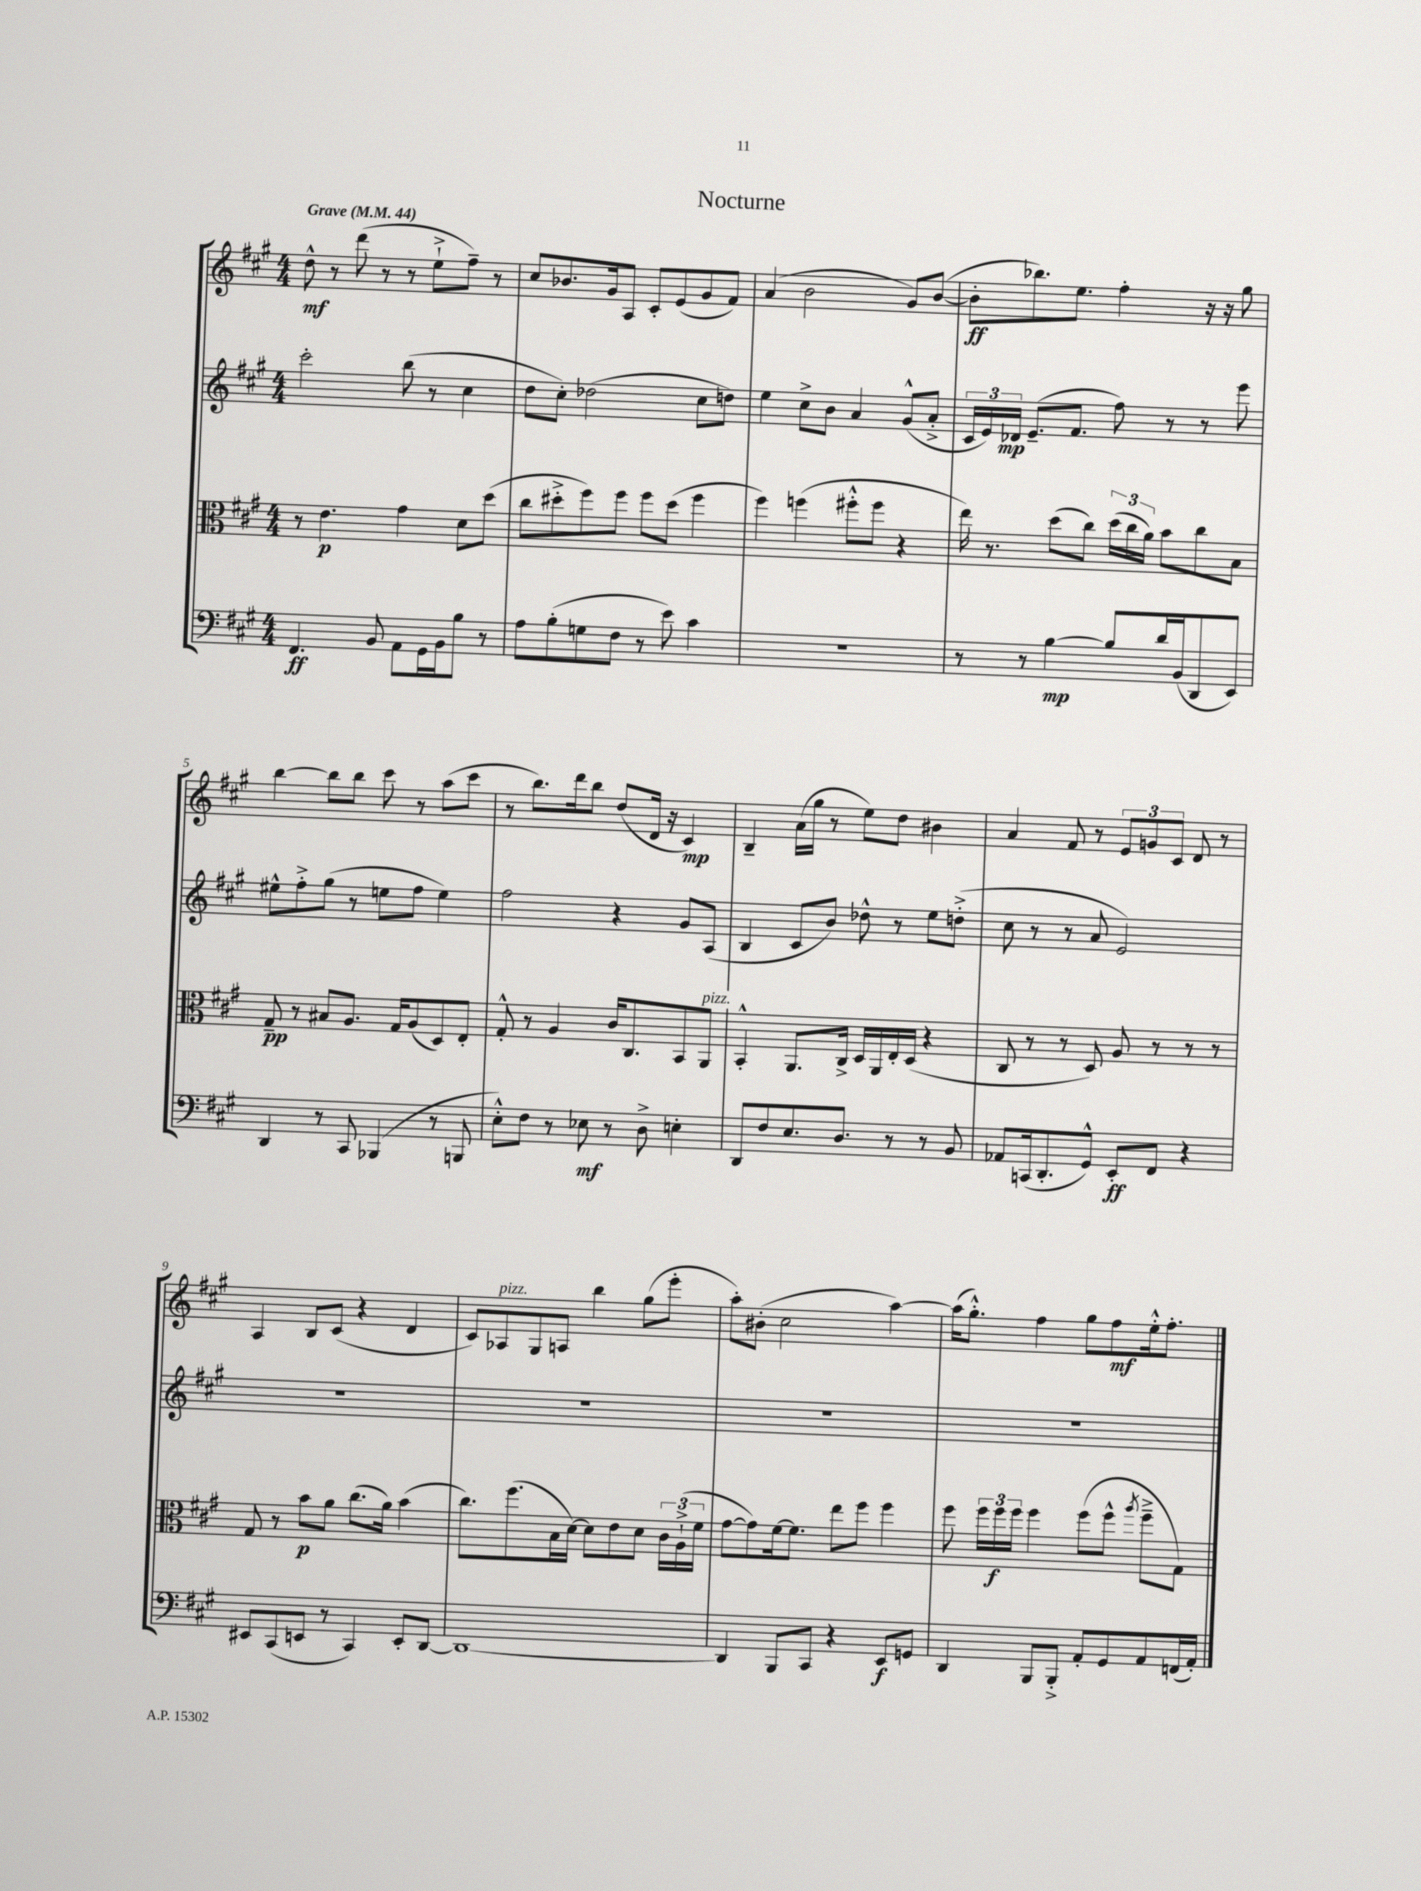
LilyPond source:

\header { title = "Nocturne" }
<<
\new StaffGroup <<
\new Staff = "s0" {
    \clef treble \key a \major \numericTimeSignature \time 4/4 \tempo "Grave" 4 = 44
    \autoBeamOff d''8-^\mf r8 d'''8( r8 r8 e''8[-!-> fis''8]--) r8 |
    cis''8[ bes'8. gis'16 a8] cis'8[-. e'8( gis'8 fis'8]) |
    a'4( b'2 gis'8[) b'8]~( |
    b'8[-.\ff bes''8.) e''8.] fis''4-. r16 r16 gis''8 |
    b''4~ b''8[ b''8] cis'''8 r8 a''8[( cis'''8] |
    r8 b''8.[) d'''16 b''8] d''8[( d'16] r16 cis'4\mp) |
    b4-- a'16[( gis''16] r8 e''8[) d''8] bis'4 |
    a'4 fis'8 r8 \tuplet 3/2 { e'8[ g'8 cis'8] } d'8 r8 |
    a4 b8[ cis'8]( r4 d'4 |
    cis'8[) aes8^\markup { \italic "pizz." } gis8 a8] b''4 gis''8[( e'''8]-. |
    a''8[-.) bis'8]-.( cis''2 a''4~) |
    a''16[( gis''8.]-.-^) fis''4 gis''8[ fis''8\mf e''16-.-^ fis''8.]-. \bar "|." |
}
\new Staff = "s1" {
    \clef treble \key a \major \numericTimeSignature \time 4/4
    \autoBeamOff cis'''2-. b''8( r8 cis''4 |
    d''8[ cis''8]-.) des''2( cis''8[ d''8]) |
    e''4 cis''8[-> b'8] a'4 gis'8[-^( a'8]-.-> |
    \tuplet 3/2 { cis'16[ e'16) des'16]\mp } e'8.[--( fis'8.] fis''8) r8 r8 e'''8 |
    eis''8[-^ fis''8-.-> gis''8]( r8 e''8[ fis''8] e''4) |
    fis''2 r4 gis'8[ a8]( |
    b4 cis'8[ b'8]) des''8-^ r8 e''8[ d''8]-.->( |
    cis''8 r8 r8 a'8 e'2) |
    R1 |
    R1 |
    R1 |
    R1 \bar "|." |
}
\new Staff = "s2" {
    \clef alto \key a \major \numericTimeSignature \time 4/4
    \autoBeamOff r8 e'4.\p gis'4 d'8[ d''8]( |
    cis''8[ dis''8-.-> fis''8) fis''8] fis''8[ dis''8]( fis''4 |
    fis''4) f''4( fis''8[-.-^ fis''8] r4 |
    e''16) r8. d''8[( cis''8]) \tuplet 3/2 { d''16[( cis''16 a'16]) } b'8[ cis''8 b8] |
    gis8--\pp r8 bis8[ a8.] gis16[ a8( d8) e8]-. |
    gis8-.-^ r8 a4 cis'16[ cis8. b,8 a,8]^\markup { \italic "pizz." } |
    b,4-.-^ a,8.[ cis16]-> d16[ a,16 e16-. d16]( r4 |
    cis8 r8 r8 d8) a8 r8 r8 r8 |
    gis8 r8 b'8[\p a'8] cis''8.[( a'16]) b'4( |
    cis''8.[) fis''8.( b16 d'16]~) d'8[ e'8 d'8] \tuplet 3/2 { cis'16[ a16-!->( fis'16] } |
    gis'8[~ gis'8) fis'16~ fis'8.] e''8[ fis''8] fis''4 |
    fis''8 \tuplet 3/2 { fis''16[ fis''16\f fis''16] } fis''4 fis''8[( fis''8]-^ \acciaccatura { a''8 } fis''8[---> gis8]) \bar "|." |
}
\new Staff = "s3" {
    \clef bass \key a \major \numericTimeSignature \time 4/4
    \autoBeamOff fis,4.\ff b,8 a,8[ gis,16 b,16 b8] r8 |
    a8[ b8-.( g8 fis8] r8 e'8) cis'4 |
    R1 |
    r8 r8 b4~\mp b8[ d'16 b,16( d,8 e,8]) |
    d,4 r8 cis,8 bes,,4( r8 b,,8 |
    e8[-.-^) fis8] r8 ees8\mf r8 d8-> e4-. |
    d,8[ fis8 e8. d8.] r8 r8 b,8 |
    aes,8[ c,16( d,8.-. gis,8]-^) e,8[-.\ff fis,8] r4 |
    eis,8[ cis,8( e,8] r8 cis,4) e,8[-. d,8]~ |
    d,1~ |
    d,4 b,,8[ cis,8] r4 e,8[\f g,8] |
    d,4 b,,8[ b,,8]-.-> a,8[-. gis,8 a,8 f,16( a,16]-.) \bar "|." |
}
>>
>>
